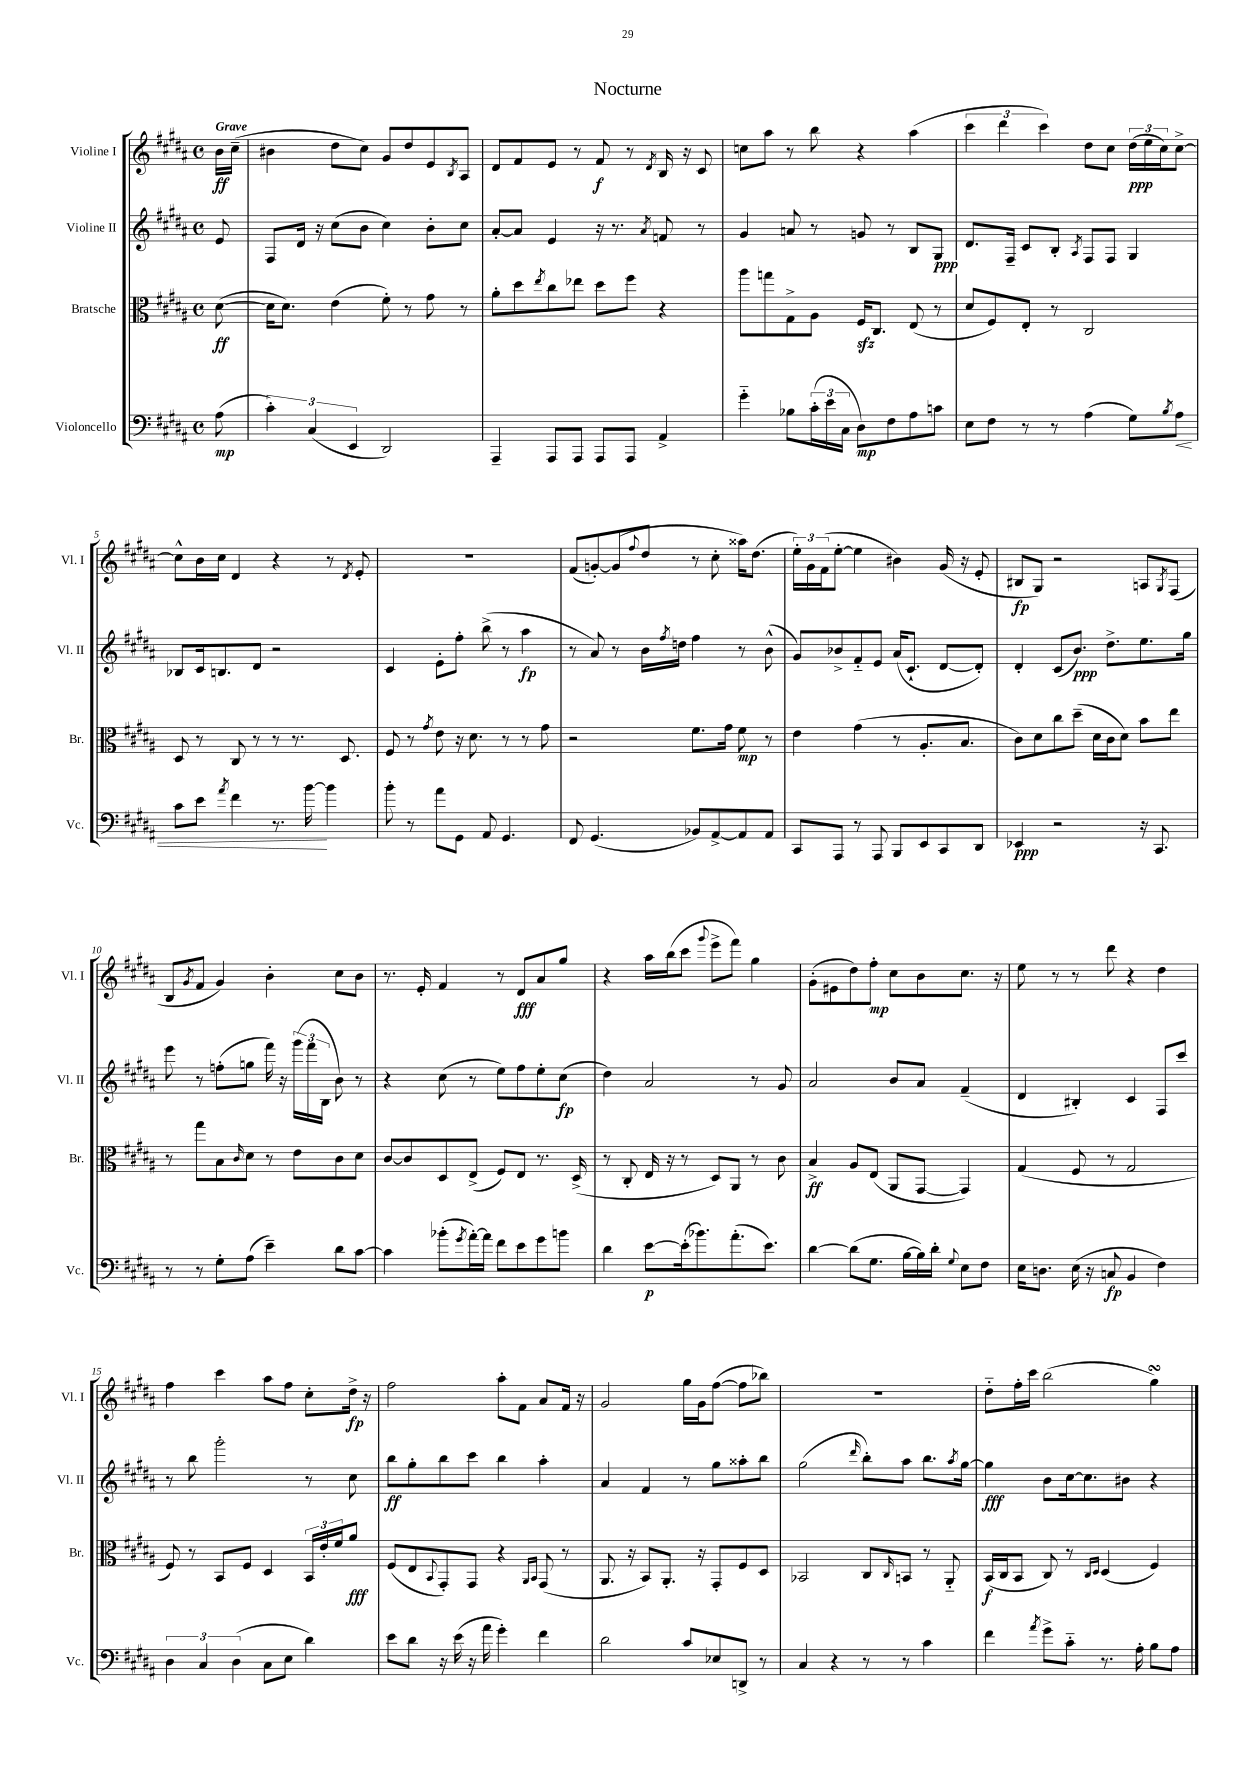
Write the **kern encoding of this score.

**kern	**kern	**kern	**kern
*staff4	*staff3	*staff2	*staff1
*clefF4	*clefC3	*clefG2	*clefG2
*k[f#c#g#d#a#]	*k[f#c#g#d#a#]	*k[f#c#g#d#a#]	*k[f#c#g#d#a#]
*M4/4	*M4/4	*M4/4	*M4/4
*met(c)	*met(c)	*met(c)	*met(c)
(8A#	([8d#	8e	16b
.	.	.	(16cc#~
=	=	=	=
6c#')	16d#]	8F#	4b#
.	8.d#)	.	.
.	.	16d#	.
(6C#	.	.	.
.	.	16r	.
.	(4e	(8cc#	8dd#
6EE	.	.	.
.	.	8b	8cc#)
2DD#)	8f#')	4cc#)	8g#
.	8r	.	8dd#
.	8g#	8b'	8e
.	.	.	8qB
.	8r	8cc#	8A#
=	=	=	=
4AAA#~	8a#'	[8a#'	8d#
.	8dd#	8a#]	8f#
.	8qee	.	.
8AAA#	8cc#	4e	8e
8AAA#	8ee-	.	8r
8AAA#	8dd#	16r	8f#
.	.	8.r	.
8AAA#	8ff#	.	8r
.	.	8qa#	8qd#
4AA#^	4r	8f	16B
.	.	.	16r
.	.	8r	8c#
=	=	=	=
4g#'~	8aa#	4g#	8cc
.	8gg	.	8aa#
8B-	8G#^	8a	8r
(24c#'	8A#	8r	8bb
24e	.	.	.
24C#	.	.	.
8D#)	16F#	8g	4r
.	8.C#	.	.
8F#	.	8r	.
8A#	(8E	8B	(4aa#
8c	8r	8G#	.
=	=	=	=
8E	8d#	8.d#	6ccc#
8F#	8F#)	.	.
.	.	.	6ddd#
.	.	16F#~	.
8r	8E'	8c#	.
.	.	.	6ccc#)
8r	8r	8B'	.
.	.	8qA#	.
(4A#	2C#	8F#	8dd#
.	.	8F#	8cc#
8G#)	.	4G#	(24dd#
.	.	.	24ee
.	.	.	24cc#)
8qB	.	.	.
8A#	.	.	[8cc#^
=	=	=	=
8c#	8D#	8B-	8cc#^^]
8e	8r	16c#	16b
.	.	8.B	16cc#
8qa#	.	.	.
4f#	8C#	.	4d#
.	8r	8d#	.
8.r	8r	2r	4r
.	8.r	.	.
[16b	.	.	.
4b]	.	.	8r
.	8.D#	.	.
.	.	.	8qd#
.	.	.	8e'
=	=	=	=
8b'	8F#	4c#	1r
8r	8r	.	.
.	8qg#	.	.
8a#	8e	8e'	.
8GG#	16r	8ff#'	.
.	8.d#	.	.
8AA#	.	(8bb^	.
4.GG#	8r	8r	.
.	8r	4aa#	.
.	8g#	.	.
=	=	=	=
8FF#	2r	8r	(8f#
(4.GG#	.	8a#)	[8g')
.	.	8r	(8g]
.	.	.	8qqff#
.	.	16b	8dd#
.	.	8qff#	.
.	.	16dd	.
8BB-)	8.f#	4ff#	8r
[8AA#^	.	.	8cc#'
.	16g#	.	.
8AA#]	8f#	8r	16aa##)
.	.	.	(8.dd#
8AA#	8r	(8b^^	.
=	=	=	=
8CC#	4e	8g#)	24ee')
.	.	.	24g#
.	.	.	(24f#
8AAA#	.	8b-^	[8ee'
8r	(4g#	8f#'~	4ee]
8AAA#	.	8e	.
8BBB	8r	(16a#	4b#)
.	.	8.c#`	.
8EE	8.A#'	.	.
8CC#	.	[8d#	(16g#
.	8.B	.	16r
8DD#	.	8d#'])	8e'
=	=	=	=
4EE-	8c#)	4d#'	8B#
.	8d#	.	8G#)
2r	8cc#	(8c#	2r
.	(8dd#~	8.b)	.
.	16d#	.	.
.	16c#	8.dd#^	.
.	8d#)	.	.
16r	8b	8.ee	8A
8.CC#	.	.	.
.	.	.	8qG#
.	8ee	.	(8F#
.	.	16gg#	.
=	=	=	=
8r	8r	8eee	8B
.	.	.	8qg#
8r	8gg#	8r	8f#
8G#'	8B	(8ff'	4g#)
.	16qqc#	.	.
(8A#	8d#	8gg	.
4e~)	8r	16fff#)	4b'
.	.	16r	.
.	8e	(24ggg#	.
.	.	24fff#	.
.	.	24B	.
8d#	8c#	8b)	8cc#
[8c#	8d#	8r	8b
=	=	=	=
4c#]	[8c#	4r	8.r
.	8c#]	.	.
.	.	.	16e'
(8b-'	8D#	(8cc#	4f#
8qg#	.	.	.
[16a#')	(8E^	8r	.
16a#]	.	.	.
8f#	8F#)	8ee)	8r
8e	8E	8ff#	8d#
8g#	8.r	8ee'	8a#
8b	.	(8cc#	8gg#
.	(16D#^	.	.
=	=	=	=
4d#	8r	4dd#)	4r
.	8C#'	.	.
[8e	16E	2a#	16aa#
.	16r	.	(16bb
(16e']	8r	.	8ccc#
8.b-)	.	.	.
.	.	.	8qqggg#
.	8D#)	.	8eee^
(8.a#'	8AA#	.	8fff#)
.	8r	8r	4gg#
8.e)	.	.	.
.	8c#	8g#	.
=	=	=	=
[4d#	4B^	2a#	(8g#'
.	.	.	8e#
(8d#]	8A#	.	8dd#)
8.G#	(8E	.	8ff#'
.	8AA#	8b	8cc#
[16B	.	.	.
16B])	[8GG#	8a#	8b
16d#'	.	.	.
8qqG#	.	.	.
8E	4GG#])	(4f#~	8.cc#
8F#	.	.	.
.	.	.	16r
=	=	=	=
16E	(4G#	4d#	8ee
8.D	.	.	.
.	.	.	8r
(16E	8F#	4B#')	8r
16r	.	.	.
8C	8r	.	8ddd#
4BB	2G#	4c#	4r
4F#)	.	8F#	4dd#
.	.	8ccc#	.
=	=	=	=
6D#	8F#)	8r	4ff#
.	8r	8bb	.
6C#	.	.	.
.	8BB	2ggg#'	4ccc#
(6D#	.	.	.
.	8F#	.	.
8C#	4D#	.	8aa#
8E	.	.	8ff#
4d#)	24BB	8r	8cc#'
.	24e'	.	.
.	24f#	.	.
.	8a#	8cc#	16dd#^
.	.	.	16r
=	=	=	=
8e	(8F#	8bb	2ff#
8d#	8E	8gg#'	.
.	8qqBB	.	.
16r	8GG#')	8bb	.
(16e	.	.	.
16r	8GG#	8ccc#	.
16a#	.	.	.
4g#')	4r	4bb	8aa#'
.	.	.	8f#
.	16qqAA#	.	.
.	16qqBB	.	.
4f#	(8GG#	4aa#'	8a#
.	8r	.	16f#
.	.	.	16r
=	=	=	=
2d#	8.AA#	4a#	2g#
.	16r	.	.
.	8BB)	4f#	.
.	8.AA#'	.	.
8c#	.	8r	16gg#
.	16r	.	16g#
8E-	8GG#'	8gg#	([8ff#
8DD^	8F#	8aa##'	8ff#]
8r	8D#	8bb	8bb-)
=	=	=	=
4C#	2BB-	(2gg#	1r
4r	.	.	.
.	.	16qqddd#	.
8r	8C#	8bb')	.
.	16qqC#	.	.
8r	8BB	8aa#	.
4c#	8r	8.bb	.
.	8AA#'~	.	.
.	.	8qaa#	.
.	.	[16gg#	.
=	=	=	=
4f#	(16BB	4gg#]	8dd#'~
.	16C#	.	.
.	8BB	.	16ff#'
.	.	.	16ccc#
8qa#	.	.	.
8g#^	8C#)	8b	(2bb
8c#'~	8r	[16cc#	.
.	.	8.cc#]	.
.	16qqC#	.	.
.	16qqD#	.	.
8.r	(4D#	.	.
.	.	8b#	.
16A#'	.	.	.
8B	4F#)	4r	4gg#)
8A#	.	.	.
==	==	==	==
*-	*-	*-	*-
